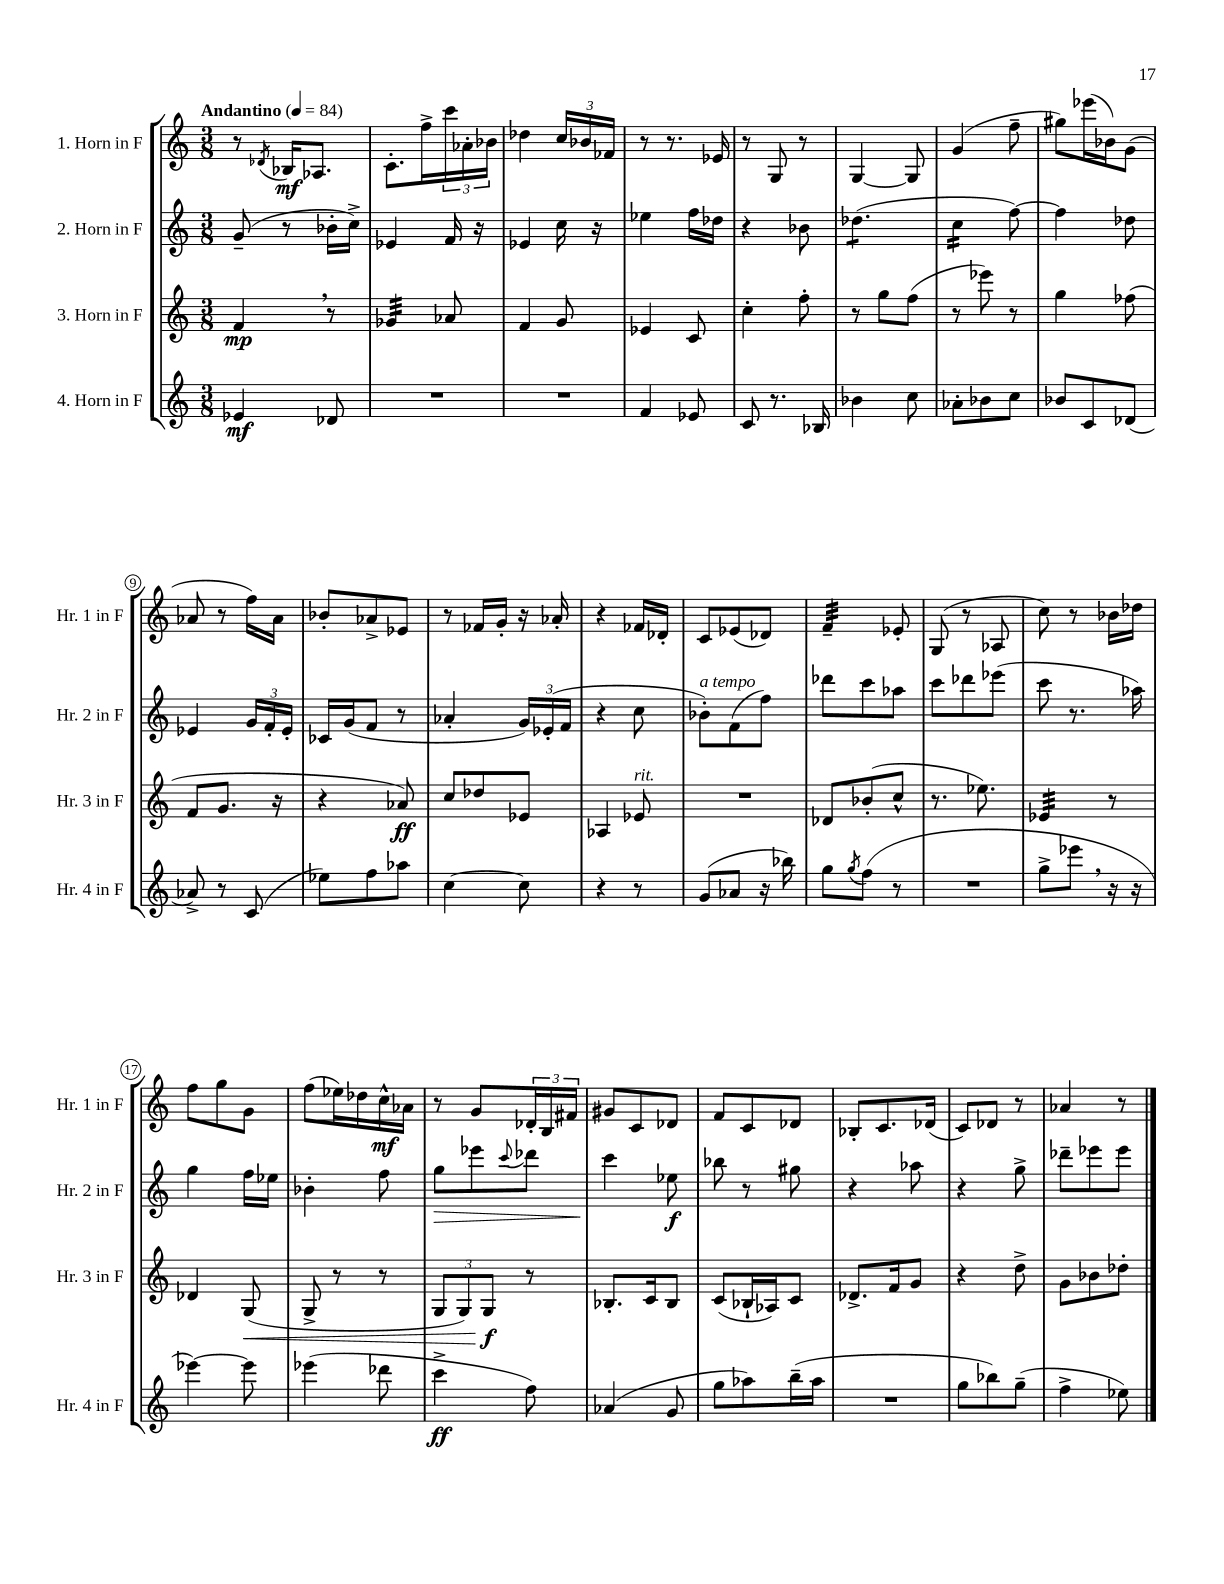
<<
\new StaffGroup <<
\new Staff = "s0" \with { instrumentName = "1. Horn in F" shortInstrumentName = "Hr. 1 in F" } {
    \clef treble \key c \major \numericTimeSignature \time 3/8 \tempo "Andantino" 4 = 84
    r8 \acciaccatura { des'8 } bes16\mf aes8. |
    c'8.-. f''16-> \tuplet 3/2 { c'''16 aes'16-. bes'16 } |
    des''4 \tuplet 3/2 { c''16 bes'16 fes'16 } |
    r8 r8. ees'16 |
    r8 g8 r8 |
    g4~ g8 |
    g'4( f''8-- |
    gis''8) ees'''16( bes'16) g'8( |
    aes'8 r8 f''16) aes'16 |
    bes'8-. aes'8-> ees'8 |
    r8 fes'16 g'16-. r16 aes'16-. |
    r4 fes'16 des'16-. |
    c'8 ees'8( des'8) |
    f'4:32-- ees'8-. |
    g8( r8 aes8 |
    c''8) r8 bes'16 des''16 |
    f''8 g''8 g'8 |
    f''8( ees''16) des''16 c''16-^\mf aes'16 |
    r8 g'8 \tuplet 3/2 { des'16-. b16 fis'16 } |
    gis'8 c'8 des'8 |
    f'8 c'8 des'8 |
    bes8-. c'8. des'16( |
    c'8) des'8 r8 |
    aes'4 r8 \bar "|." |
}
\new Staff = "s1" \with { instrumentName = "2. Horn in F" shortInstrumentName = "Hr. 2 in F" } {
    \clef treble \key c \major \numericTimeSignature \time 3/8
    g'8--( r8 bes'16-. c''16->) |
    ees'4 f'16 r16 |
    ees'4 c''16 r16 |
    ees''4 f''16 des''16 |
    r4 bes'8 |
    des''4.:8( |
    c''4:16 f''8~) |
    f''4 des''8 |
    ees'4 \tuplet 3/2 { g'16 f'16-. ees'16-. } |
    ces'16 g'16( f'8 r8 |
    aes'4-. \tuplet 3/2 { g'16) ees'16-.( f'16 } |
    r4 c''8 |
    bes'8-.^\markup { \italic "a tempo" }) f'8( f''8) |
    des'''8 c'''8 aes''8 |
    c'''8 des'''8 ees'''8( |
    c'''8 r8. aes''16) |
    g''4 f''16 ees''16 |
    bes'4-. f''8 |
    g''8\> ees'''8 \appoggiatura { c'''8 } des'''8 |
    c'''4\! ees''8\f |
    bes''8 r8 gis''8 |
    r4 aes''8 |
    r4 g''8-> |
    des'''8-- ees'''8 ees'''8 \bar "|." |
}
\new Staff = "s2" \with { instrumentName = "3. Horn in F" shortInstrumentName = "Hr. 3 in F" } {
    \clef treble \key c \major \numericTimeSignature \time 3/8
    f'4\mp \breathe r8 |
    ges'4:32 aes'8 |
    f'4 g'8 |
    ees'4 c'8 |
    c''4-. f''8-. |
    r8 g''8 f''8( |
    r8 ees'''8) r8 |
    g''4 fes''8( |
    f'8 g'8. r16 |
    r4 aes'8\ff) |
    c''8 des''8 ees'8 |
    aes4 ees'8^\markup { \italic "rit." } |
    R4. |
    des'8 bes'8-.( c''8-^ |
    r8. ees''8.) |
    ees'4:32 r8 |
    des'4 g8\<( |
    g8-> r8 r8 |
    \tuplet 3/2 { g8 g8) g8\f\! } r8 |
    bes8.-. c'16 bes8 |
    c'8( bes16-! aes16) c'8 |
    des'8.-> f'16 g'8 |
    r4 d''8-> |
    g'8 bes'8 des''8-. \bar "|." |
}
\new Staff = "s3" \with { instrumentName = "4. Horn in F" shortInstrumentName = "Hr. 4 in F" } {
    \clef treble \key c \major \numericTimeSignature \time 3/8
    ees'4\mf des'8 |
    R4. |
    R4. |
    f'4 ees'8 |
    c'8 r8. bes16 |
    bes'4 c''8 |
    aes'8-. bes'8 c''8 |
    bes'8 c'8 des'8( |
    aes'8->) r8 c'8( |
    ees''8) f''8 aes''8 |
    c''4~ c''8 |
    r4 r8 |
    g'8( aes'8 r16 bes''16) |
    g''8 \acciaccatura { g''8 } f''8( r8 |
    R4. |
    g''8-> ees'''8 \breathe r16 r16 |
    ees'''4~) ees'''8 |
    ees'''4( des'''8 |
    c'''4->\ff f''8) |
    aes'4( g'8 |
    g''8 aes''8) b''16--( aes''16 |
    R4. |
    g''8 bes''8) g''8--( |
    f''4-> ees''8) \bar "|." |
}
>>
>>
\layout { \context { \Score \override BarNumber.stencil = #(make-stencil-circler 0.1 0.3 ly:text-interface::print) } }
